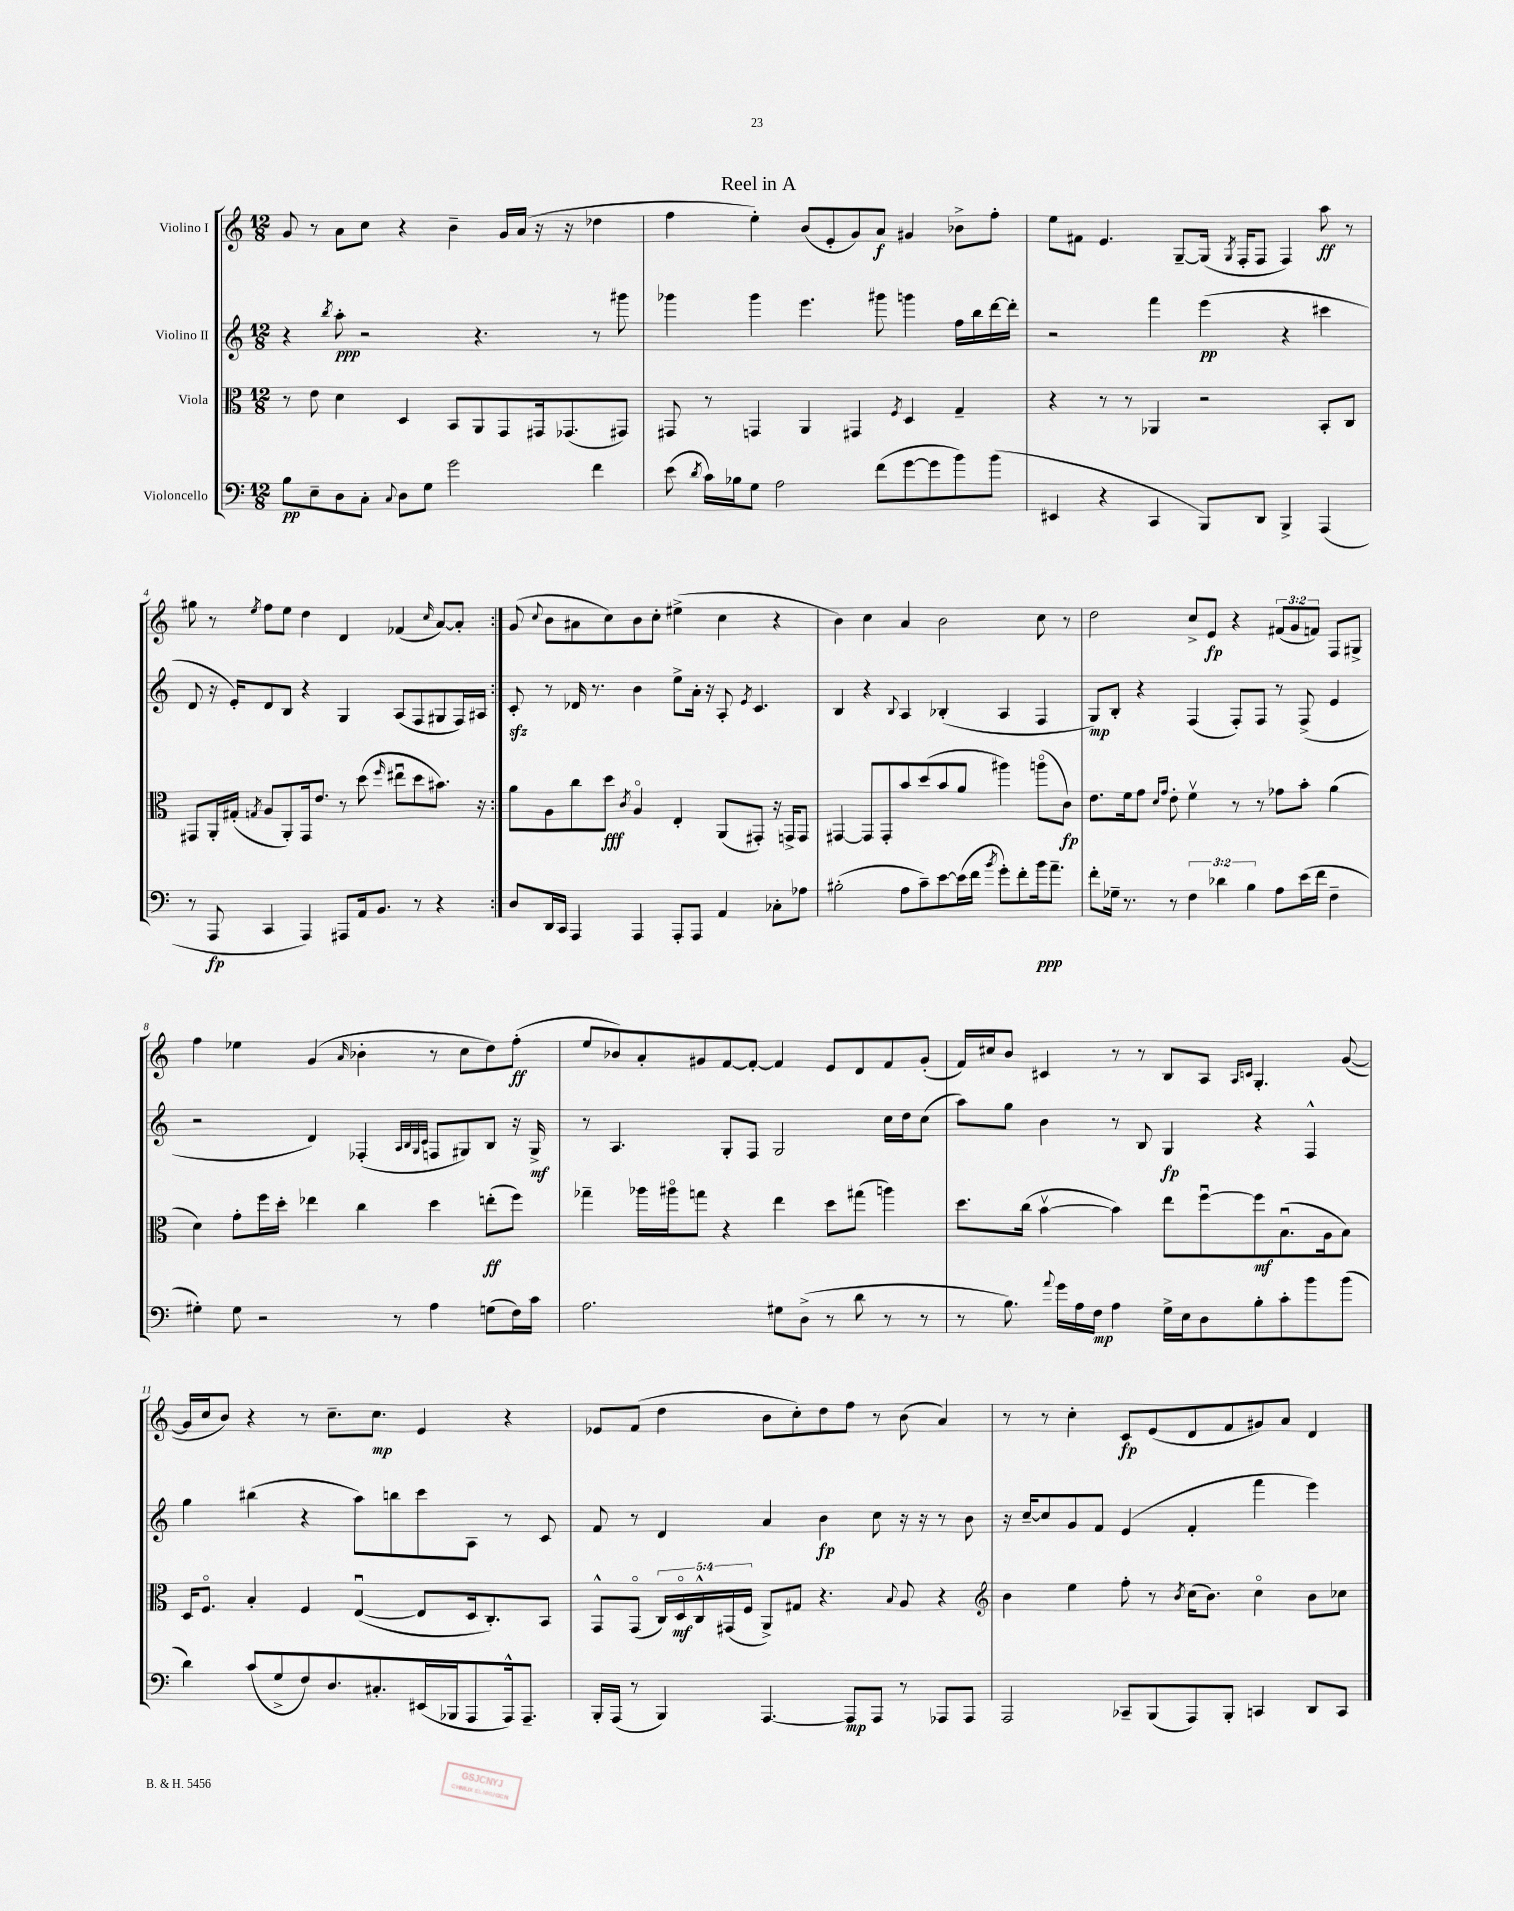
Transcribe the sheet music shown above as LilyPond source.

\header { title = "Reel in A" }
<<
\new StaffGroup <<
\new Staff = "s0" \with { instrumentName = "Violino I" } {
    \clef treble \key c \major \numericTimeSignature \time 12/8 \override Staff.TupletNumber.text = #tuplet-number::calc-fraction-text
    \autoBeamOff \repeat volta 2 { g'8 r8 a'8[ c''8] r4 b'4-- g'16[ a'16]( r16 r16 des''4 |
    f''4 e''4-.) b'8[( e'8-. g'8) a'8]\f gis'4 bes'8[-> f''8]-. |
    e''8[ fis'8] e'4. g8[~-- g16]( \acciaccatura { g8 } f16[-. f8] f4) a''8\ff r8 |
    gis''8 r8 \acciaccatura { e''8 } f''8[ e''8] d''4 d'4 fes'4( \grace { c''16 } a'8[~) a'8]-. | }
    g'8( \appoggiatura { c''8 } b'8[ ais'8 c''8) b'8 c''8]-. eis''4->( c''4 r4 |
    b'4) c''4 a'4 b'2 c''8 r8 |
    d''2 c''8[-> e'8]\fp r4 \tuplet 3/2 { fis'8[( g'8 f'8]) } f8[ gis8]-> |
    f''4 ees''4 g'4( \grace { a'16 } bes'4-. r8 c''8[ d''8) f''8]-.\ff( |
    e''8[ bes'8) a'8-. gis'8 f'8~ f'8]~-. f'4 e'8[ d'8 f'8 gis'8]-.( |
    f'16[) cis''16 b'8] cis'4 r8 r8 b8[ a8] \grace { a16[ c'16] } g4.-. g'8~( |
    g'16[ c''16 b'8]) r4 r8 c''8.[-- c''8.]\mp e'4 r4 |
    ees'8[ f'8]( d''4 b'8[ c''8-.) d''8 f''8] r8 b'8( a'4) |
    r8 r8 c''4-. c'8[\fp e'8( d'8 f'8 gis'8) a'8] d'4 \bar "|." |
}
\new Staff = "s1" \with { instrumentName = "Violino II" } {
    \clef treble \key c \major \numericTimeSignature \time 12/8
    \autoBeamOff \repeat volta 2 { r4 \acciaccatura { b''8 } a''8-.\ppp r2 r4. r8 gis'''8 |
    ges'''4 ges'''4 e'''4. gis'''8 g'''4 f''16[ b''16 d'''16~ d'''16]-. |
    r2 f'''4 e'''4\pp( r4 cis'''4 |
    d'8 r16 e'16[-.) d'8 b8] r4 g4 a8[( f8 gis8 f16) ais16] | }
    c'8-.\sfz r8 des'16 r8. b'4 e''8[-> a'16]-. r16 a8-. \acciaccatura { e'8 } c'4. |
    b4 r4 \appoggiatura { b8 } a4 bes4-.( a4 f4 |
    g8[\mp) b8]-. r4 f4( f8[-.) f8] r8 f8->( e'4 |
    r2 d'4) fes4-.( \grace { a32[ b32 g32 c'32] } f8[ gis8) b8] r16 gis16->\mf |
    r8 a4. g8[-. f8] g2 c''16[ d''16 c''8]( |
    a''8[) g''8] b'4 r8 b8 g4\fp r4 f4-^ |
    g''4 bis''4( r4 a''8[) b''8 c'''8 a8] r8 c'8 |
    f'8 r8 d'4 a'4 b'4\fp c''8 r16 r16 r8 b'8 |
    r16 c''16[~-- c''8 g'8 f'8] e'4( f'4-. f'''4 e'''4) \bar "|." |
}
\new Staff = "s2" \with { instrumentName = "Viola" } {
    \clef alto \key c \major \numericTimeSignature \time 12/8 \override Staff.TupletNumber.text = #tuplet-number::calc-fraction-text
    \autoBeamOff \repeat volta 2 { r8 e'8 d'4 d4 b,8[ a,8 g,8 gis,16 ges,8.( gis,8]) |
    gis,8 r8 g,4 a,4 gis,4 \acciaccatura { f8 } d4 g4-- |
    r4 r8 r8 aes,4 r2 b,8[-. c8] |
    gis,8[ a,16-. gis16]-.( \acciaccatura { g8 } a8[ a,8-.) gis,16 e'8.] r8 d''8( \grace { f''16 } eis''8[\downbow d''8 bis'8.]) r16 | }
    a'8[ a8 c''8 d''8]\fff \acciaccatura { c'8 } a4\flageolet e4-. a,8[( gis,8]-.) r16 g,16[-> g,8] |
    gis,4~ gis,8[ gis,8-. b'8 d''8( b'8 a'8] ais''4) a''8[\flageolet( c'8]\fp) |
    e'8.[ f'16 g'8] \grace { d'16[ g'16] } e'8-. f'4\upbow r8 r8 ges'8[ b'8]-. a'4( |
    d'4) g'8[-. f''16 d''16]-. ees''4 c''4 d''4 e''8[-.\ff( f''8]) |
    ges''4-- aes''16[ ais''16\flageolet g''8] r4 e''4 d''8[ gis''8]( a''4) |
    d''8.[ c''16]( b'4~\upbow b'4) e''8[ f''8~\downbow f''8\mf b8.\downbow( a16 b8]) |
    d16[ f8.]\flageolet b4-. f4 e4~\downbow( e8[ d16 c8.-.) b,8] |
    g,8[-^ g,8]\flageolet( \tuplet 5/4 { c16[) d16\flageolet\mf c16-^ gis,16( f16] } a,8[->) gis8] r4. \appoggiatura { b8 } a8 r4 |
    \clef treble b'4 e''4 f''8-. r8 \acciaccatura { b'8 } c''16[( b'8.]) c''4\flageolet b'8[ ces''8] \bar "|." |
}
\new Staff = "s3" \with { instrumentName = "Violoncello" } {
    \clef bass \key c \major \numericTimeSignature \time 12/8 \override Staff.TupletNumber.text = #tuplet-number::calc-fraction-text
    \autoBeamOff \repeat volta 2 { b8[\pp e8-- d8 c8]-. \appoggiatura { c8 } d8[ g8] g'2 f'4 |
    e'8( \acciaccatura { d'8 } c'16[) bes16 g8] a2 f'8[( g'8~ g'8 b'8) b'8]( |
    eis,4 r4 c,4 b,,8[) d,8] b,,4-> a,,4( |
    r8 a,,8\fp c,4 a,,4) ais,,8[ a,16 b,8.] r8 r4 | }
    d8[ d,16 c,16] a,,4 a,,4 a,,8[-. a,,8] a,4 ces8[-. aes8] |
    bis2-.( a8[ c'8--) e'8~ e'16( f'16] \acciaccatura { b'8 } g'8[-.) f'8-. b'16\ppp a'8.]-- |
    f'8[-. ges16]-- r8. r8 \tuplet 3/2 { f4 des'4 b4 } a8[ e'16( f'16] f4-- |
    gis4-.) gis8 r2 r8 a4 g8[( f16) c'16] |
    a2. gis8[ d8]->( r8 d'8 r8 r8 |
    r8 b8.) \appoggiatura { a'8 } g'16[ a16 f16]\mp a4 g16[-> e16 d8 b8-. c'8-. b'8 b'8]( |
    d'4) c'8[( g8-> f8) d8. cis8.-. eis,16( bes,,16 a,,8 a,,16-^) a,,8.]-- |
    b,,16[-. a,,16]( r8 b,,4) a,,4.~ a,,8[\mp a,,8] r8 aes,,8[ aes,,8] |
    a,,2 ces,8[-- b,,8( a,,8) b,,8]-. c,4 d,8[ c,8] \bar "|." |
}
>>
>>
